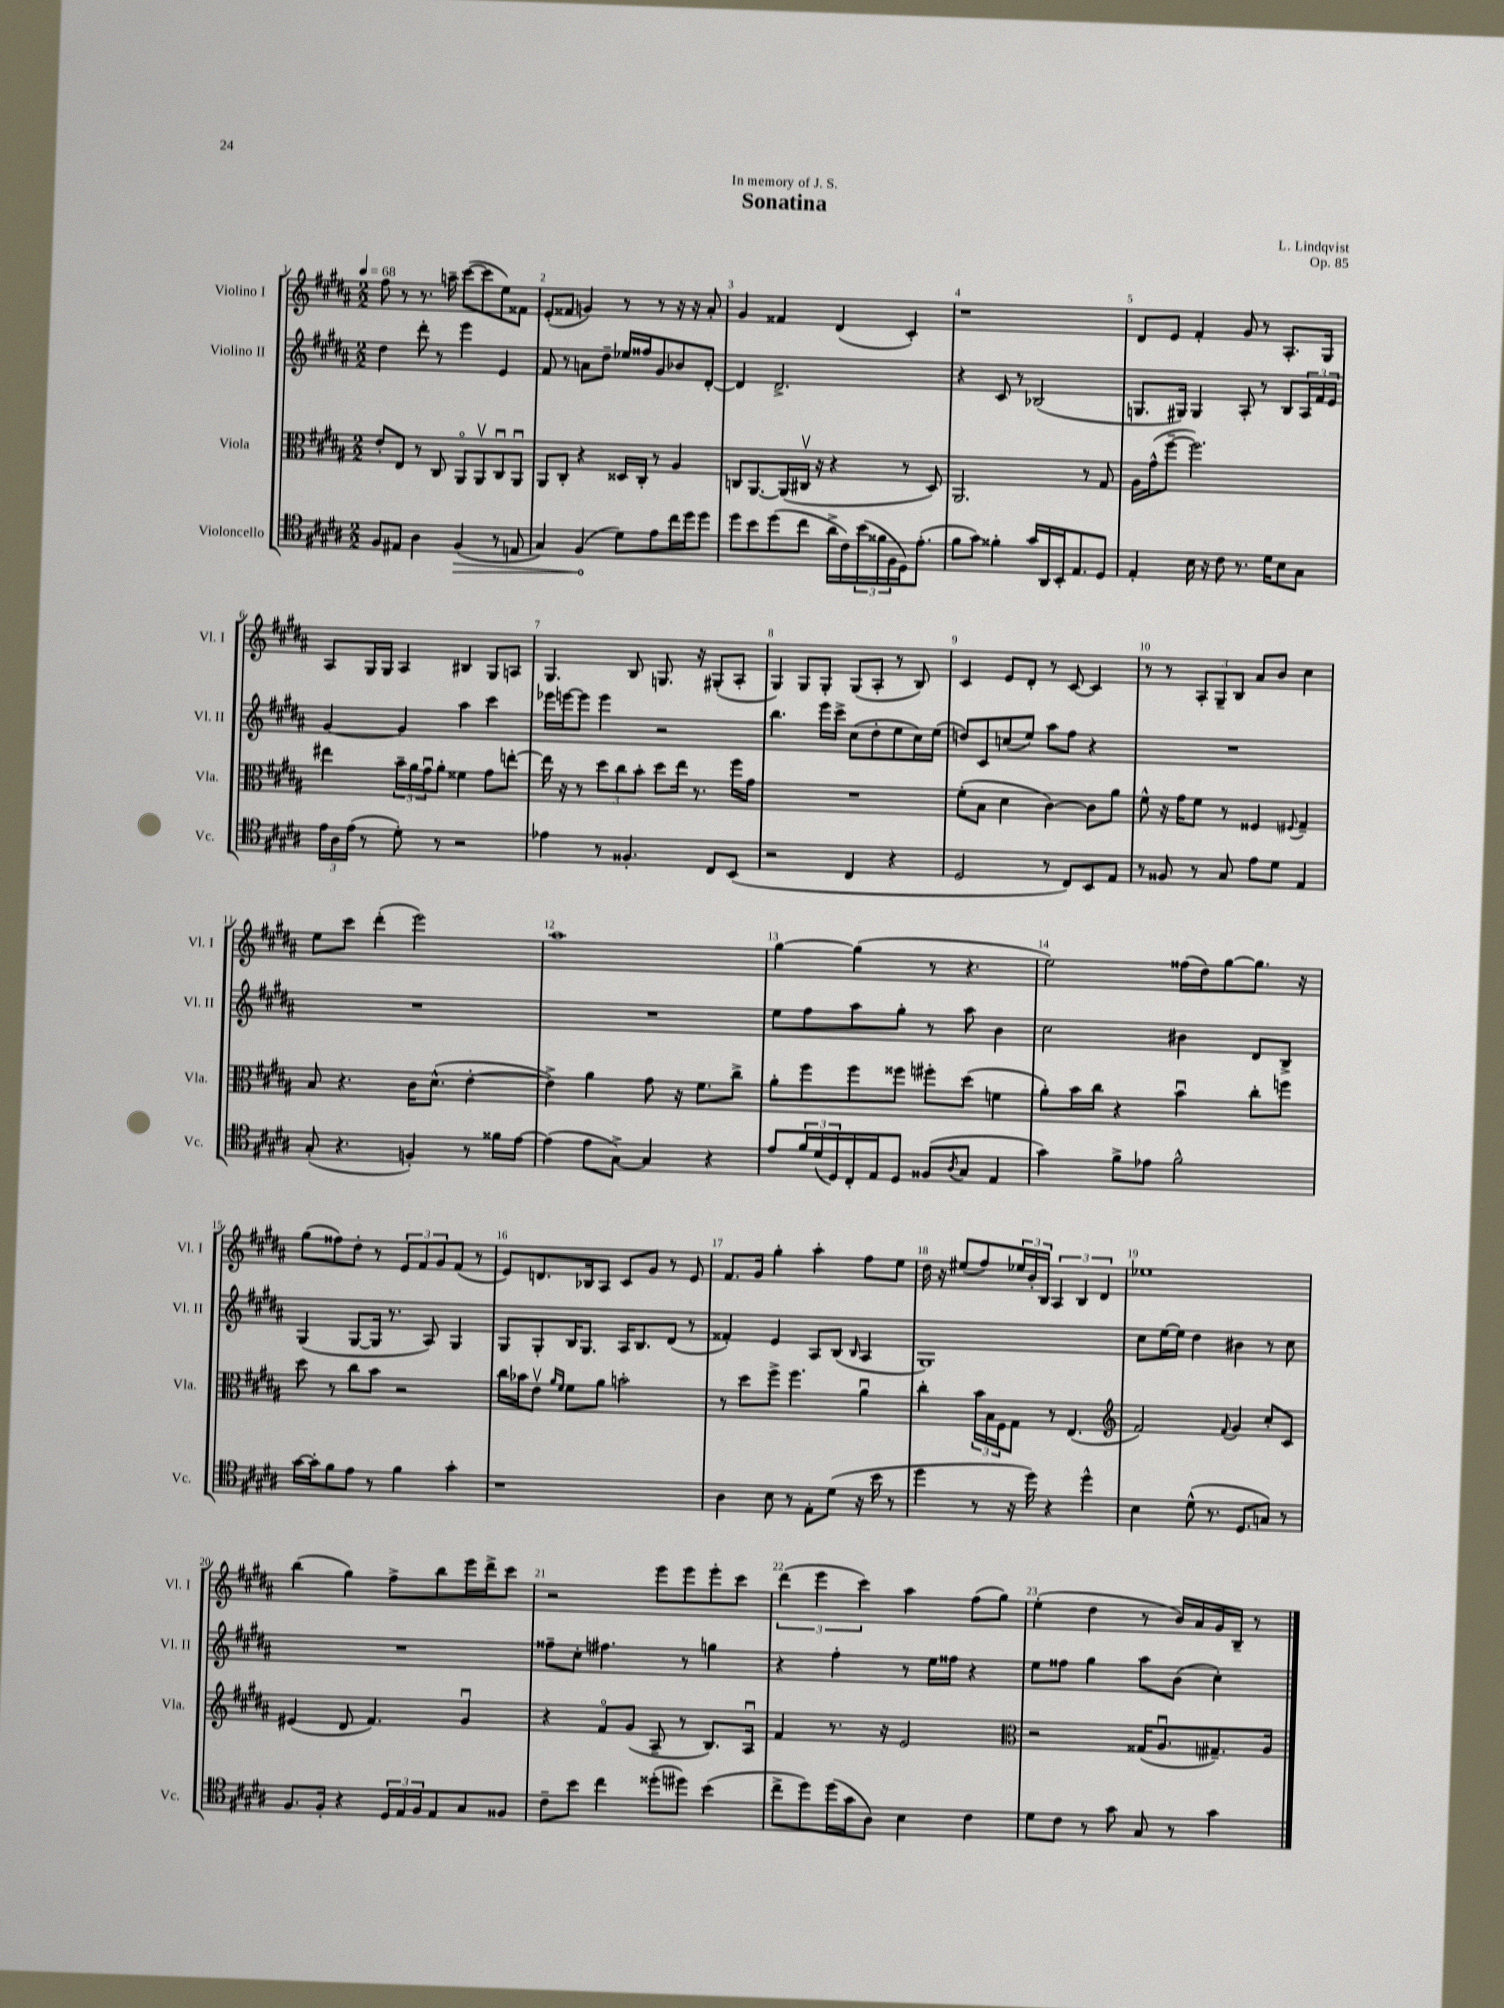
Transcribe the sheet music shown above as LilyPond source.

\header { title = "Sonatina" composer = "L. Lindqvist" dedication = "In memory of J. S." opus = "Op. 85" }
<<
\new StaffGroup <<
\new Staff = "s0" \with { instrumentName = "Violino I" shortInstrumentName = "Vl. I" } {
    \clef treble \key b \major \numericTimeSignature \time 2/2 \tempo 4 = 68
    fis''8 r8 r8. a''16-- cis'''8~( cis'''8 e''8) fisis'8 |
    e'8-.( fisis'8 g'4) r8 r8 r16 r16 ais'8-. |
    gis'4 fisis'4 dis'4( cis'4-.) |
    r1 |
    dis'8 e'8 fis'4-. gis'8 r8 ais8.-. gis16 |
    ais8 gis16 gis16 ais4 bis4 gis8 a8 |
    gis4. b8 g8. r16 gis8-.( ais8-. |
    gis4) gis8 gis8-. gis8( ais8-. r8 b8) |
    cis'4 e'8 dis'8-. r8 cis'8~ cis'4 |
    r8 r8 \tuplet 3/2 { ais8-. gis8-- b8 } ais'8 b'8 cis''4 |
    e''8 cis'''8 dis'''4-.( e'''2) |
    ais''1 |
    gis''4~ gis''4( r8 r4. |
    e''2) fisis''16( dis''16) gis''8~ gis''8. r16 |
    gis''8( fisis''8) dis''8-. r8 \tuplet 3/2 { e'8 fis'8 gis'8 } fis'8( r8 |
    e'8) d'8. bes16 ais8 cis'8 gis'8 r8 e'8 |
    fis'8. gis'16 gis''4-. ais''4-. fis''8 e''8 |
    dis''16 r16 eis''8( fis''8) \tuplet 3/2 { ees''16 b'16-. b16 } \tuplet 3/2 { ais4 b4 dis'4 } |
    ees''1 |
    b''4( gis''4) fis''8-> b''8 e'''16 dis'''16-> cis'''8 |
    r2 e'''8 e'''8 e'''8-. cis'''8 |
    \tuplet 3/2 { dis'''4( e'''4 cis'''4) } ais''4 fis''8( gis''8) |
    e''4-.( dis''4 r8 b'16) ais'16 gis'16 b16-- r8 \bar "|." |
}
\new Staff = "s1" \with { instrumentName = "Violino II" shortInstrumentName = "Vl. II" } {
    \clef treble \key b \major \numericTimeSignature \time 2/2
    dis''4 dis'''8-. r8 e'''4 e'4 |
    fis'8 r8 a'8 dis''8-- ees''16 fisis''16 gis'8 bes'8 dis'8~-. |
    dis'4 dis'2.-> |
    r4 cis'8 r8 bes2( |
    g8. gis16) gis4 ais8-. r8 b8 \tuplet 3/2 { ais16 fis'16 e'16 } |
    gis'4~ gis'4 ais''4 cis'''4 |
    ees'''16 e'''16~ e'''8 e'''4 r2 |
    b''4. e'''16 cis'''16-> cis''8( dis''8-. e''8 cis''16) e''16( |
    d''8) cis'8 c''8( e''8) ais''8 fis''8 r4 |
    R1 |
    R1 |
    R1 |
    e''8 fis''8 ais''8 gis''8-. r8 ais''8 b'4 |
    cis''2 bis'4 dis'8 b8-> |
    gis4( gis8~ gis16 r8. ais8) gis4 |
    gis8 gis8-. b16 gis8. ais16 b8. dis'8( r8 |
    fisis'4-.) e'4 ais8 b8( \grace { b16 } ais4 |
    gis1) |
    cis''8 e''16~ e''16 dis''4 bis'4 r8 cis''8 |
    R1 |
    fisis''8-- cis''8-. fis''4. r8 g''4 |
    r4 fis''4-. r8 e''16 fisis''16 r4 |
    e''8 fisis''8 gis''4 ais''8 b'8( cis''4-.) \bar "|." |
}
\new Staff = "s2" \with { instrumentName = "Viola" shortInstrumentName = "Vla." } {
    \clef alto \key b \major \numericTimeSignature \time 2/2
    e'8-. e8 r8 cis8 ais,8\flageolet ais,8\upbow cis8\downbow ais,8\downbow |
    ais,8 cis8-. r4 disis16 cis16-. r8 ais4 |
    c8 ais,8.~ ais,16( cis16\upbow r16 r4 r8 dis8) |
    ais,2. r8 gis8 |
    ais16 gis'16-^( fis''8~-- fis''2.) |
    eis''4 \tuplet 3/2 { b'16-- ais'16 gis'16\downbow } ais'8-. fisis'4 gis'8 e''8~-. |
    e''16 r16 r8 \tuplet 3/2 { dis''8 cis''8 b'8-. } dis''8 e''16 r8. fis''16 gis'16 |
    R1 |
    fis'8-.( b8 dis'4 cis'4~) cis'8 ais'8 |
    fis'8-^ r16 gis'16 fis'8 r8 fisis4 \appoggiatura { fis8 } gis4-- |
    b8 r4. cis'16 dis'8.-^( e'4~-. |
    e'4->) ais'4 gis'8 r16 fis'8. cis''8-> |
    ais'8-. fis''8 fis''8 fisis''8 fis''8-. dis''8( f'4 |
    ais'8-.) b'16 cis''16 r4 b'4\downbow cis''8-. f''8 |
    dis''8 r8 cis''8 b'8 r2 |
    cis''16 bes'16 e'8\upbow \grace { ais'16 fis'16 } fis'8 ais'8 b'2-. |
    r8 dis''8 fis''8-> fis''4. ais'4\downbow |
    cis''4-. \tuplet 3/2 { b'16 b16 fis16 } gis8 r8 e4.( |
    \clef treble fis'2) \appoggiatura { fis'8 } gis'4 cis''8-. cis'8 |
    eis'4( dis'8 fis'4.) gis'4\downbow |
    r4 fis'8\flageolet gis'8( ais8-- r8 b8.) ais16\downbow |
    fis'4 r8. r16 e'2 |
    \clef alto r2 gisis16( ais8.\downbow gis8.--) ais16 \bar "|." |
}
\new Staff = "s3" \with { instrumentName = "Violoncello" shortInstrumentName = "Vc." } {
    \clef tenor \key b \major \numericTimeSignature \time 2/2
    fis8 eis8 ais4 \once \override Hairpin.circled-tip = ##t fis4\>( r8 e8 |
    gis4) fis4\!( dis'8) e'8 cis''16 dis''16 dis''8 |
    dis''8 b'8 dis''8( cis''8 ais'16-> cis'16) \tuplet 3/2 { b'16( fisis'16 fis16 } dis16) e'8.-.( |
    fis'8 gis'8) fisis'4-. gis'16 ais,16 b,16-. e8. dis8 |
    e4-. b16 r16 cis'8 r8. dis'16 b8 gis8 |
    \tuplet 3/2 { e'16 ais16 e'16( } r8 dis'8-.) r8 r2 |
    ees'4 r8 fisis4.-. cis8 b,8( |
    r2 cis4 r4 |
    dis2 r8 cis8) b,8 e8 |
    r8 fisis8 r8 gis8 e'8 dis'8 e4 |
    gis8-.( r4. f4-.) r8 fisis'16 e'16~ |
    e'4( e'8 gis8~->) gis4 r4 |
    e'8 \tuplet 3/2 { fis'16 dis'16( dis16) } cis16-. e16 dis8 fisis8( \acciaccatura { ais8 } gis8 e4 |
    gis'4) fis'8-> ees'8 fis'2-^ |
    gis'16~ gis'16-. fis'8 e'8 r8 fis'4 gis'4-. |
    r1 |
    ais4 b8 r8 e8-. dis'8( r16 b'16 r8 |
    dis''4 r8 r16 dis''16) r4 dis''4-^ |
    b4 dis'8-^( r8. dis8. g8) r8 |
    fis8. fis16-. r4 \tuplet 3/2 { dis16 e16 fis16 } e8 gis8 fisis8 |
    cis'8-- b'8 cis''4 disis''8-.( dis''8) b'4( |
    cis''8-> dis''8) dis''16( gis'16 ais8) b4 cis'4 |
    dis'8 cis'8 r8 gis'8 gis8 r8 gis'4 \bar "|." |
}
>>
>>
\layout { \context { \Score \override BarNumber.break-visibility = ##(#f #t #t) barNumberVisibility = #all-bar-numbers-visible } }
